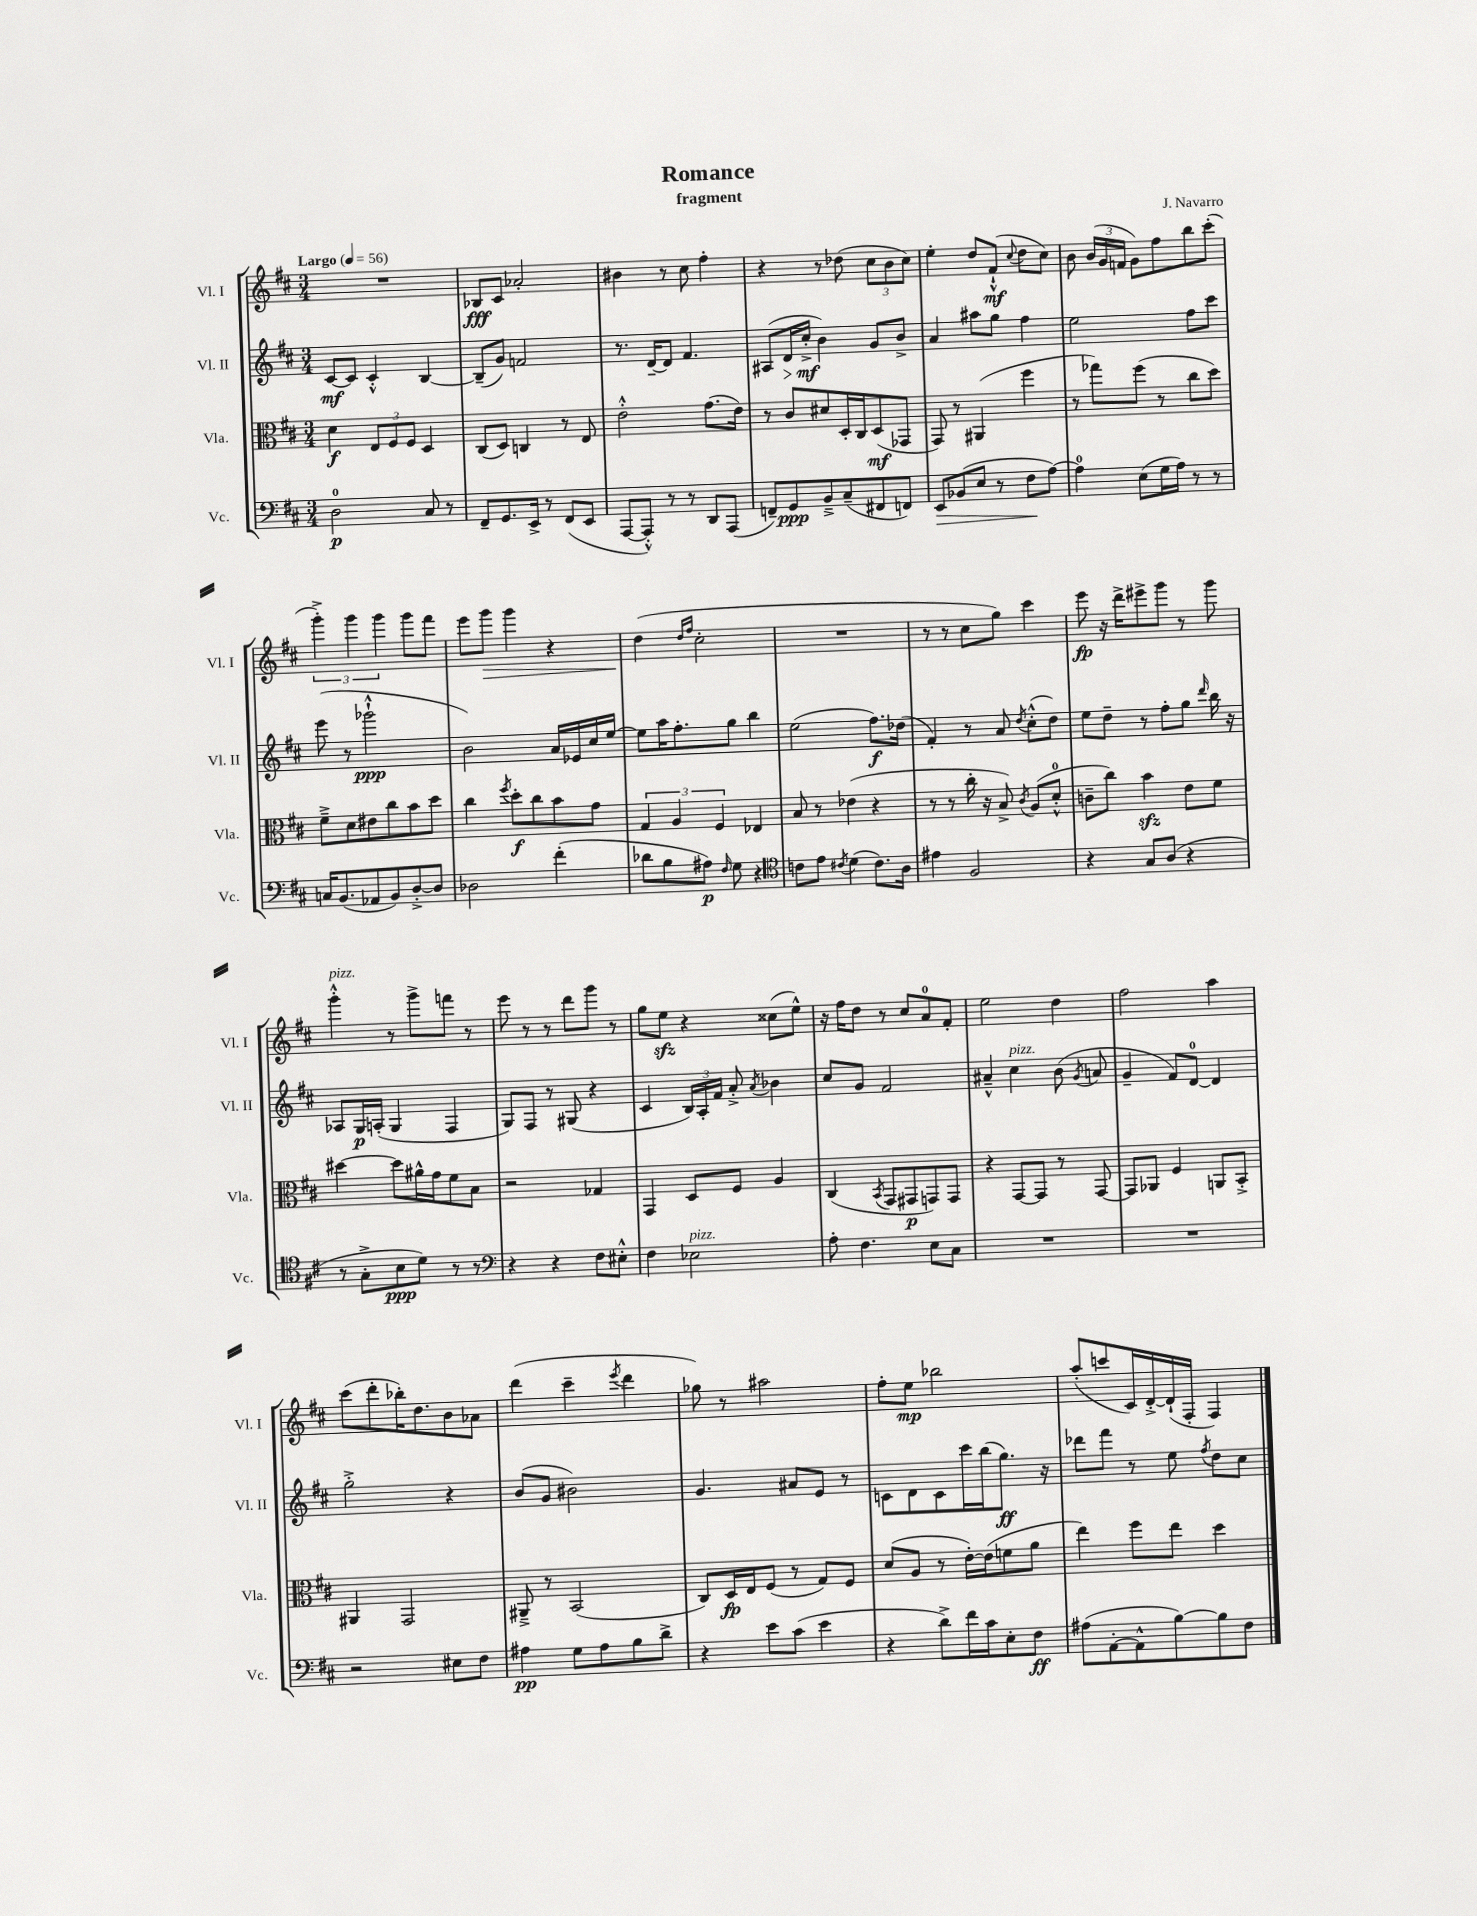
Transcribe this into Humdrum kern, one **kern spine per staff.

**kern	**dynam	**kern	**dynam	**kern	**dynam	**kern	**dynam
*part4	*part4	*part3	*part3	*part2	*part2	*part1	*part1
*staff4	*staff4	*staff3	*staff3	*staff2	*staff2	*staff1	*staff1
*I"Vc.	*	*I"Vla.	*	*I"Vl. II	*	*I"Vl. I	*
*I'Vc.	*	*I'Vla.	*	*I'Vl. II	*	*I'Vl. I	*
*clefF4	*	*clefC3	*	*clefG2	*	*clefG2	*
*k[f#c#]	*	*k[f#c#]	*	*k[f#c#]	*	*k[f#c#]	*
*M3/4	*	*M3/4	*	*M3/4	*	*M3/4	*
*MM56	*	*MM56	*	*MM56	*	*MM56	*
=1	=1	=1	=1	=1	=1	=1	=1
!	!	!	!	!	!	!LO:TX:a:B:t=Largo	!
2D\	p	4d\	f	[8c#/L	mf	2.r	.
.	.	.	.	8c#/J]	.	.	.
.	.	12E/L	.	4c#'^^/	.	.	.
.	.	12F#/	.	.	.	.	.
.	.	12F#/J	.	.	.	.	.
8C#/	.	4D/	.	[4B/	.	.	.
8r	.	.	.	.	.	.	.
=2	=2	=2	=2	=2	=2	=2	=2
8FF#~/L	.	(8C#/L	.	(8B~/L]	.	8B-X/L	fff
8.GG/	.	8D/J)	.	8g/J)	.	8c#/J	.
.	.	4Cn/	.	2fn/	.	2a-X'/	.
16EE^/Jk	.	.	.	.	.	.	.
8r	.	.	.	.	.	.	.
(8FF#/L	.	8r	.	.	.	.	.
8EE/J	.	8E/	.	.	.	.	.
=3	=3	=3	=3	=3	=3	=3	=3
[8AAA/L	.	2e'^^\	.	8.r	.	4b#X\	.
8AAA'^^/J])	.	.	.	.	.	.	.
.	.	.	.	[16d~/KL	.	.	.
8r	.	.	.	8d/J]	.	8r	.
8r	.	.	.	4.f#/	.	8cc#\	.
8DD/L	.	(8.g\L	.	.	.	4ff#'\	.
(8AAA/J	.	.	.	.	.	.	.
.	.	16e\Jk)	.	.	.	.	.
=4	=4	=4	=4	=4	=4	=4	=4
8FFn~/L)	.	8r	.	(8A#X/L	.	4r	.
!	!	!	!	!	!LO:HP:b	!	!
8GG/	ppp	8c#/L	.	16d/L	>	.	.
.	.	.	.	16cc#'^/JJ	mf	.	.
8BB~^/	.	8d#X/	.	4b\)	]	8r	.
(8C#~/	.	16D'/L	.	.	.	(8dd-X\	.
.	.	16C#/J	.	.	.	.	.
8FF#X/	.	(8D/	mf	8g/L	.	12cc#\L	.
.	.	.	.	.	.	12b\	.
8FFn/J)	.	8GG-X/J	.	8b^/J	.	.	.
.	.	.	.	.	.	12cc#\J)	.
=5	=5	=5	=5	=5	=5	=5	=5
!	!LO:HP:b	!	!	!	!	!	!
8EE/L	>	8GG/)	.	4a/	.	4ee'\	.
(8BB-X/	.	8r	.	.	.	.	.
8E/J	.	(4AA#X/	.	8aa#X\L	.	8dd/L	.
8r	.	.	.	8gg\J	.	(8f#`^^/J	mf
.	.	.	.	.	.	8qqcc#/	.
8F#\L	.	4ff#\	.	4ff#\	.	8dd\L	.
[8A\J)	]	.	.	.	.	8cc#\J)	.
=6	=6	=6	=6	=6	=6	=6	=6
4A\]	.	8r	.	2ee\	.	8b\	.
.	.	8gg-X\L)	.	.	.	(24b/LL	.
.	.	.	.	.	.	24g/	.
.	.	.	.	.	.	24fn/JJ	.
(8E\L	.	(8ff#\J	.	.	.	8g\L)	.
16G\L	.	8r	.	.	.	8ff#\	.
16A\JJ)	.	.	.	.	.	.	.
8r	.	8cc#\L	.	8ff#\L	.	8bb\	.
8r	.	8dd\J)	.	8ccc#\J	.	(8ccc#'\J	.
!!LO:LB:g=z
=7	=7	=7	=7	=7	=7	=7	=7
16Cn/KL	.	8f#~^\L	.	(8eee\	.	6ggg'^\)	.
(8.BB/	.	.	.	.	.	.	.
.	.	8d\	.	8r	.	.	.
.	.	.	.	.	.	6ggg\	.
8AA-X/	.	8e#X\	.	2ggg-X`^^\	ppp	.	.
.	.	.	.	.	.	6ggg\	.
8BB/)	.	8cc#\	.	.	.	.	.
[8D'^/	.	8b\	.	.	.	8ggg\L	.
8D/J]	.	8dd\J	.	.	.	8fff#\J	.
=8	=8	=8	=8	=8	=8	=8	=8
2D-X\	.	4cc#\	.	2b\)	.	8eee\L	.
!	!	!	!	!	!	!	!LO:HP:b
.	.	.	.	.	.	8ggg\J	>
.	.	8qff#/	.	.	.	.	.
.	.	8dd'\L	f	.	.	4ggg\	.
.	.	8cc#\	.	.	.	.	.
(4f#'\	.	8b\	.	16a/LL	.	4r	.
.	.	.	.	16e-X/	.	.	.
.	.	8g\J	.	16cc#/	.	.	.
.	.	.	.	[16ee/JJ	.	.	.
=9	=9	=9	=9	=9	=9	=9	=9
8d-X\L	.	6G/	.	8ee\L]	.	(4dd\	.
8B\	.	.	.	16aa\K	.	.	.
.	.	6A/	.	.	.	.	.
.	.	.	.	8.ff#'\	.	.	.
.	.	.	.	.	.	16qqdd/LL	.
.	.	.	.	.	.	16qqff#/JJ	.
8A#X\J)	p	.	.	.	.	2cc#'\	]
.	.	6F#/	.	.	.	.	.
16qqF#/	.	.	.	.	.	.	.
8G\	.	.	.	8gg\J	.	.	.
4r	.	4E-X/	.	4bb\	.	.	.
=10	=10	=10	=10	=10	=10	=10	=10
*clefC4	*	*	*	*	*	*	*
8cn\L	.	8B/	.	(2ee\	.	2.r	.
8e\J	.	8r	.	.	.	.	.
8qc#X/	.	.	.	.	.	.	.
(4d\	.	(4e-X\	.	.	.	.	.
8.c#\L)	.	4r	.	8.ff#\L)	f	.	.
16A\Jk	.	.	.	(16dd-X\Jk	.	.	.
=11	=11	=11	=11	=11	=11	=11	=11
4e#X\	.	8r	.	4f#'/)	.	8r	.
.	.	8r	.	.	.	8r	.
2F#/	.	16cc#'\	.	8r	.	8cc#\L	.
.	.	16r	.	.	.	.	.
.	.	8B^/)	.	8a/	.	8gg\J)	.
.	.	8qc#/	.	8qdd/	.	.	.
.	.	(8A/L	.	(8cc#'^^\L	.	4ccc#\	.
.	.	8d'^^/J	.	8dd\J)	.	.	.
=12	=12	=12	=12	=12	=12	=12	=12
4r	.	8cn~\L	.	8ee\L	.	8eee\	fp
.	.	8cc#\J)	.	8dd~\J	.	16r	.
.	.	.	.	.	.	16ddd^\KL	.
8G/L	.	4bzz\	.	8r	.	8eee#X^\	.
(8A/J	.	.	.	8ff#'\L	.	8ggg\J	.
4r	.	8e\L	.	8gg\J	.	8r	.
.	.	.	.	16qqddd/	.	.	.
.	.	8f#\J	.	16bb\	.	8ggg\	.
.	.	.	.	16r	.	.	.
!!LO:LB:g=z
=13	=13	=13	=13	=13	=13	=13	=13
!	!	!	!	!	!	!LO:TX:a:i:t=pizz.	!
8r	.	[4dd#X\	.	8A-X/L	.	4ggg'^^\	.
8G'^\L	.	.	.	16G/L	p	.	.
.	.	.	.	(16An'/JJ	.	.	.
8B\	ppp	8dd#\L]	.	4G/	.	8r	.
8d\J)	.	16a#X^^\L	.	.	.	8ggg^\L	.
.	.	16g\J	.	.	.	.	.
8r	.	8f#\	.	4F#/	.	8fffn\J	.
8r	.	8B\J	.	.	.	8r	.
=14	=14	=14	=14	=14	=14	=14	=14
*clefF4	*	*	*	*	*	*	*
4r	.	2r	.	8G/L)	.	8eee\	.
.	.	.	.	8F#/J	.	8r	.
4r	.	.	.	8r	.	8r	.
.	.	.	.	(8G#X/	.	8ddd\L	.
8F#\L	.	4G-X/	.	4r	.	8ggg\J	.
8E#X'^^\J	.	.	.	.	.	8r	.
=15	=15	=15	=15	=15	=15	=15	=15
4F#\	.	4GG/	.	4c#/	.	8gg\L	.
.	.	.	.	.	.	8eezz\J	.
!LO:TX:a:i:t=pizz.	!	!	!	!	!	!	!
2E-X\	.	8D/L	.	24B/LL)	.	4r	.
.	.	.	.	24A'/	.	.	.
.	.	.	.	24f#/JJ	.	.	.
.	.	8F#/J	.	8a'^/	.	.	.
.	.	.	.	8qa/	.	.	.
.	.	4A/	.	4b-X\	.	(8cc##X\L	.
.	.	.	.	.	.	8ee^^\J)	.
=16	=16	=16	=16	=16	=16	=16	=16
8A'\	.	(4C#/	.	8cc#/L	.	16r	.
.	.	.	.	.	.	16ff#\KL	.
4.F#\	.	.	.	8g/J	.	8dd\J	.
.	.	8qBB/	.	.	.	.	.
.	.	8GG/L	.	2f#/	.	8r	.
.	.	8GG#X/	p	.	.	8cc#/L	.
8E\L	.	8GGn/)	.	.	.	8a/	.
8C#\J	.	8GG/J	.	.	.	8f#'/J	.
=17	=17	=17	=17	=17	=17	=17	=17
2.r	.	4r	.	4a#X~^^/	.	2ee\	.
!	!	!	!	!LO:TX:a:i:t=pizz.	!	!	!
.	.	[8GG/L	.	4cc#\	.	.	.
.	.	8GG/J]	.	.	.	.	.
.	.	8r	.	(8b\	.	4dd\	.
.	.	.	.	8qg/	.	.	.
.	.	[8GG/	.	8an/	.	.	.
=18	=18	=18	=18	=18	=18	=18	=18
2.r	.	8GG/L]	.	4g~/	.	2ff#\	.
.	.	8AA-X/J	.	.	.	.	.
.	.	4F#/	.	8f#/L)	.	.	.
.	.	.	.	[8d/J	.	.	.
.	.	8AAn/L	.	4d/]	.	4aa\	.
.	.	8BB'^/J	.	.	.	.	.
!!LO:LB:g=z
=19	=19	=19	=19	=19	=19	=19	=19
2r	.	4AA#X/	.	2gg'^\	.	(8ccc#\L	.
.	.	.	.	.	.	8ddd'\	.
.	.	2GG/	.	.	.	16bb-X'\K)	.
.	.	.	.	.	.	8.dd\	.
8E#X\L	.	.	.	4r	.	8b\	.
8F#\J	.	.	.	.	.	8a-X\J	.
=20	=20	=20	=20	=20	=20	=20	=20
4A#X\	pp	8AA#X~^/	.	(8b/L	.	(4ddd\	.
.	.	8r	.	8g/J	.	.	.
8G\L	.	(2BB/	.	2b#X\)	.	4ccc#~\	.
8A#\	.	.	.	.	.	.	.
.	.	.	.	.	.	8qeee/	.
8B\	.	.	.	.	.	4ddd\	.
8d^\J	.	.	.	.	.	.	.
=21	=21	=21	=21	=21	=21	=21	=21
4r	.	8C#/L)	.	4.g/	.	8gg-X\)	.
.	.	16D/L	fp	.	.	8r	.
.	.	16E/J	.	.	.	.	.
8e\L	.	(8F#/J	.	.	.	2aa#X\	.
(8c#\J	.	8r	.	8a#X/L	.	.	.
4e\	.	8G/L)	.	8e/J	.	.	.
.	.	8F#/J	.	8r	.	.	.
=22	=22	=22	=22	=22	=22	=22	=22
4r	.	(8d/L	.	8cn\L	.	8ff#'\L	.
.	.	8A/J	.	8d\	.	8ee\J	mp
8d^\L)	.	8r	.	8c\	.	2bb-X\	.
16f#\L	.	[16e'\LL)	.	16ccc#\L	.	.	.
16c#\J	.	(16e\J]	.	(16bb\J	.	.	.
8E'\	.	8fn\	.	8.gg\J)	ff	.	.
8F#\J	ff	8a\J	.	.	.	.	.
.	.	.	.	16r	.	.	.
=23	=23	=23	=23	=23	=23	=23	=23
(8A#X\L	.	4ee\)	.	8ddd-X\L	.	(8aa'/L	.
[8AA'\	.	.	.	8fff#\J	.	8cccn/	.
8AA^^\]	.	8ff#\L	.	8r	.	16c#/L)	.
.	.	.	.	.	.	[16d'^/	.
[8B\)	.	8ee\J	.	8ee\	.	(16d`/]	.
.	.	.	.	.	.	16F#'/JJ	.
.	.	.	.	8qff#/	.	.	.
8B\]	.	4dd\	.	8dd\L	.	4F#/)	.
8F#\J	.	.	.	8cc#\J	.	.	.
==	==	==	==	==	==	==	==
*-	*-	*-	*-	*-	*-	*-	*-
